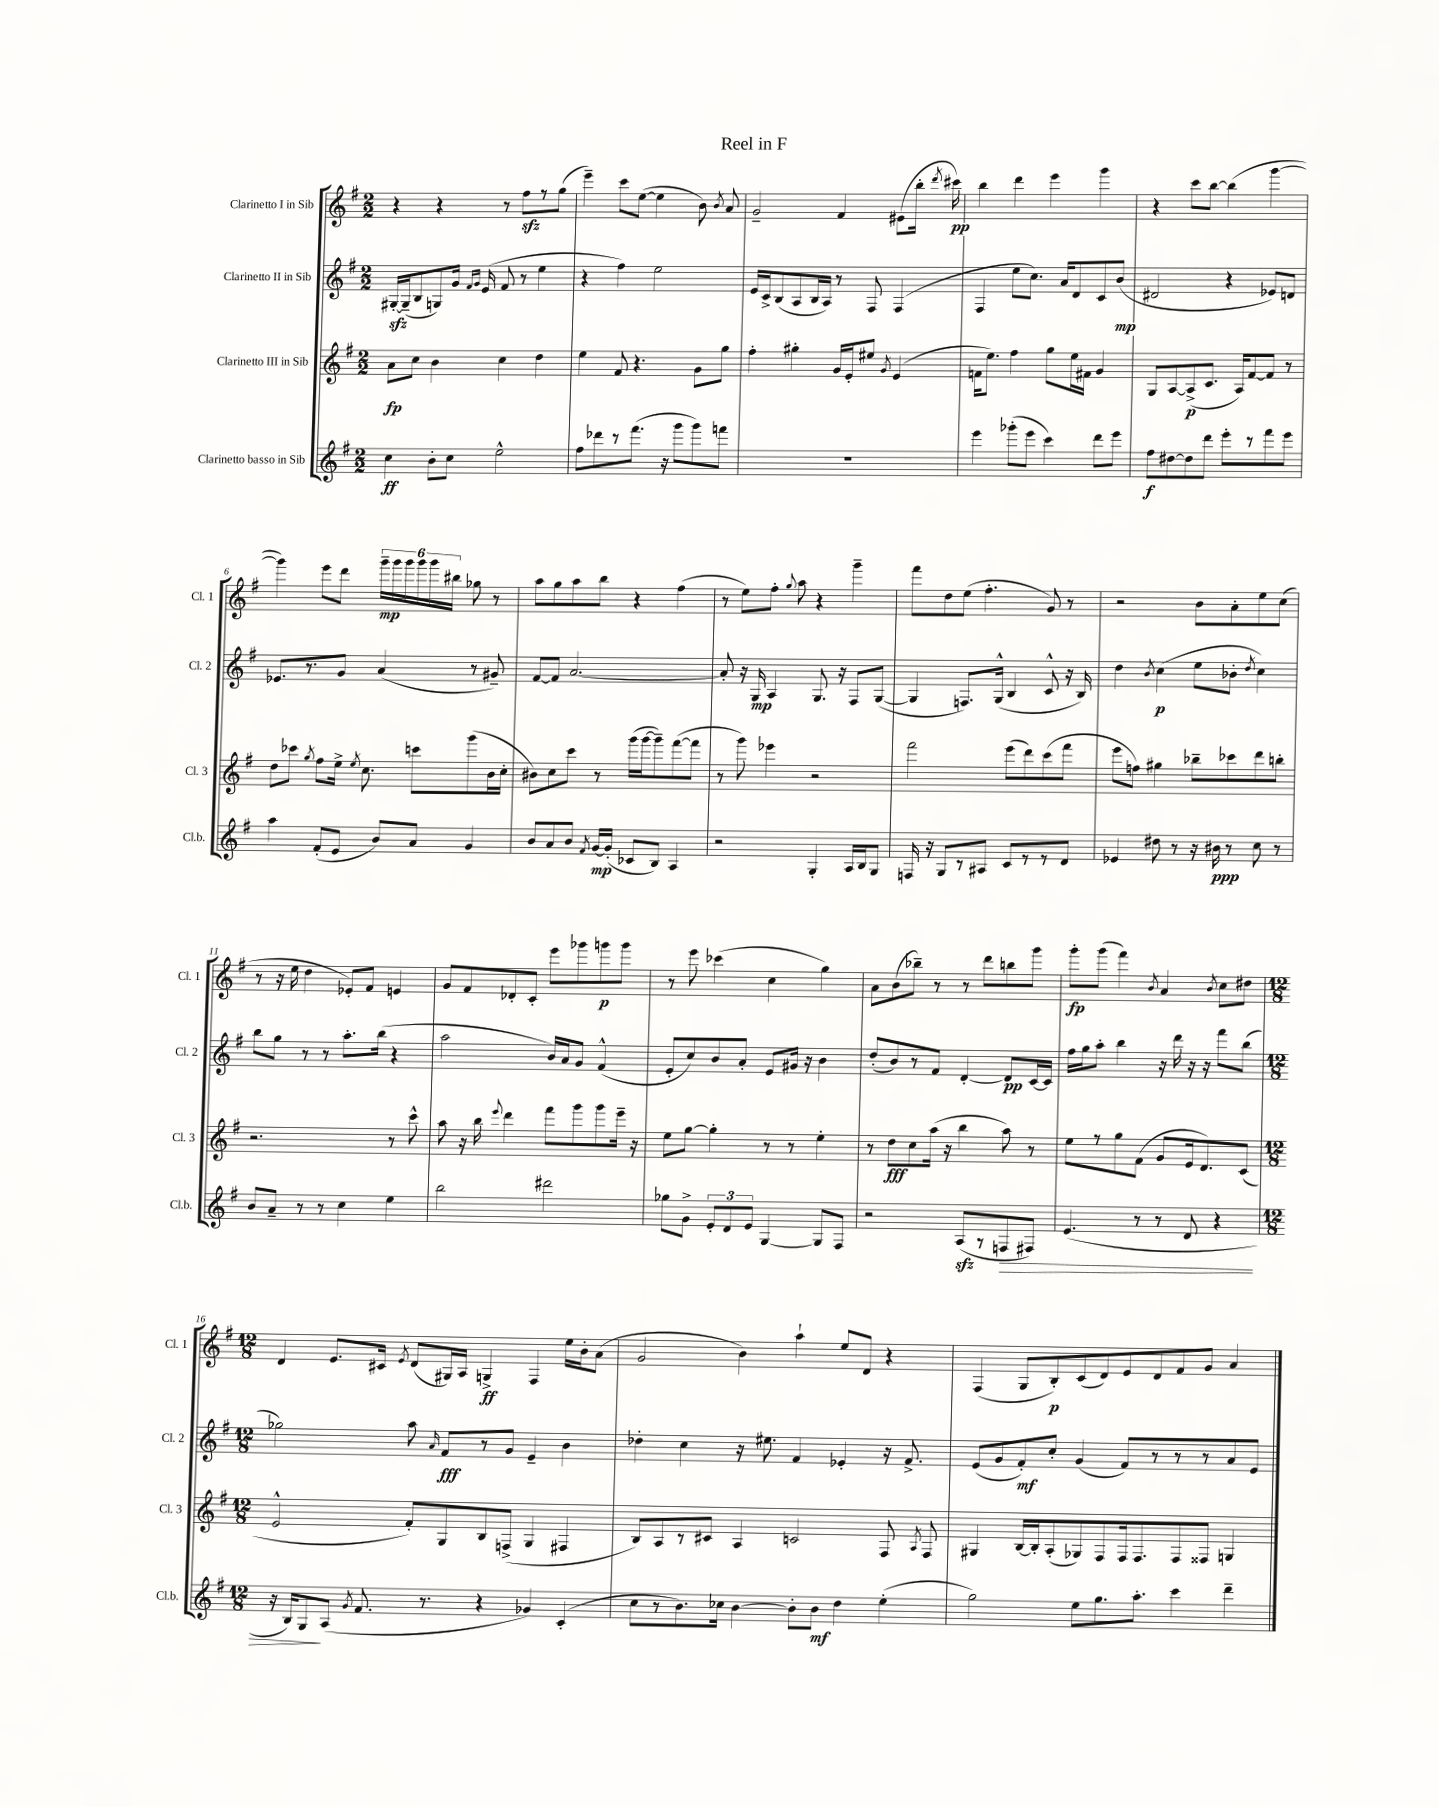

**kern	**kern	**kern	**kern
*staff4	*staff3	*staff2	*staff1
*clefG2	*clefG2	*clefG2	*clefG2
*k[f#]	*k[f#]	*k[f#]	*k[f#]
*M2/2	*M2/2	*M2/2	*M2/2
4cc	8a	[16G#'	4r
.	.	(16G#~]	.
.	8cc	8B	.
8b'	4b	8G)	4r
8cc	.	16g	.
.	.	16qqf#	.
.	.	16qqg	.
.	.	(16e	.
2ee^^	4cc	8f#	8r
.	.	8r	8ff#
.	4dd	4ee	8r
.	.	.	(8gg
=	=	=	=
8ff#	4ee	4r	4eee~)
8ddd-	.	.	.
8r	8f#	4ff#)	8ccc
(8.fff#	4.r	.	([8ee
.	.	2ee	4ee]
16r	.	.	.
8ggg	.	.	.
8ggg)	8g	.	8b)
.	.	.	8qb
8fff	8gg	.	8a
=	=	=	=
1r	4ff#'	16e	2g~
.	.	16c^	.
.	.	(8B	.
.	4gg#'	8A	.
.	.	16B	.
.	.	16A)	.
.	16g	8r	4f#
.	16e'	.	.
.	8ee#	8F#	.
.	8qg	.	.
.	(4e	(4F#	(8e#
.	.	.	16bb'
.	.	.	8qddd
.	.	.	16ccc#)
=	=	=	=
4eee	16f	4F#	4bb
.	8.ee)	.	.
(8ggg-'	4ff#	8ee	4ddd
8eee	.	8.cc)	.
4ccc)	8gg	.	4eee
.	.	16a	.
.	16ee	8d	.
.	16f#	.	.
8ddd	4g	8c	4ggg
8eee	.	(8b	.
=	=	=	=
8ff#	8G	2d#	4r
[8dd#	[8A	.	.
8dd#]	(8A^]	.	8ccc
8ddd	8.c	.	[8bb
8eee'	.	4r	(4bb]
.	16A)	.	.
8r	[8f#	.	.
8fff#	8f#]	8e-)	[4ggg
8eee	8r	8d	.
=	=	=	=
4aa	8dd	8.e-	4ggg])
.	8ccc-	.	.
.	.	8.r	.
.	8qgg	.	.
(8f#'	8ff#	.	8eee
8e	16ee^	8g	8ddd
.	8qee	.	.
.	8.cc	.	.
8b)	.	(4a	24ggg~
.	.	.	24ggg
.	.	.	24ggg
8a	8ccc	.	24ggg
.	.	.	24ggg
.	.	.	24bb#
4g	(8ggg	8r	8gg-
.	16b	8g#~)	8r
.	16cc'	.	.
=	=	=	=
8b	8b#)	[8f#	8aa
8a	8cc	8f#]	8gg
8b	8ccc	[2.a	8aa
8qf#	.	.	.
[16g	8r	.	8bb
(16g']	.	.	.
8c-	(16ggg	.	4r
.	[16ggg	.	.
8B)	8ggg~])	.	.
4A	([8fff#	.	(4ff#
.	8fff#]	.	.
=	=	=	=
2r	8r	8a']	8r
.	8ggg)	16r	8ee)
.	.	16G	.
.	4eee-	4A	8ff#'
.	.	.	8qqgg
.	.	.	8aa
4G'	2r	8.G	4r
.	.	16r	.
16A	.	8F#	4ggg~
16B	.	.	.
8G	.	([8G	.
=	=	=	=
16F	2fff#	4G]	8fff#
16r	.	.	.
8G	.	.	8dd
8r	.	8.F)	(8ee
8A#	.	.	4.ff#'
.	.	(16G^^	.
8c	(8eee	4B	.
8r	8ddd)	.	.
8r	(8ccc	8c^^	8g)
8d	8fff#	16r	8r
.	.	16B)	.
=	=	=	=
4e-	8eee	4dd	2r
.	8ff)	.	.
.	.	8qb	.
8dd#	4gg#	(4cc	.
8r	.	.	.
16r	8bb-~	8ee	8b
16b#	.	.	.
8r	8ccc-	8b-'	8a'
.	.	8qdd	.
8cc	8ddd	4cc)	8ee
8r	8bb'	.	(8cc
=	=	=	=
8b	2.r	8bb	8r
8a~	.	8gg	16r
.	.	.	16ee
8r	.	8r	4dd
8r	.	8r	.
4cc	.	8.aa'	8e-')
.	.	.	8f#
.	.	(16bb	.
4ee	8r	4r	4e
.	8ccc^^	.	.
=	=	=	=
2bb	8aa	2aa	8g
.	16r	.	8f#
.	16bb	.	.
.	8qqeee	.	.
.	4ddd	.	8d-'
.	.	.	8c'
2ddd#	8fff#	16b)	8eee
.	.	16a	.
.	8ggg	8g	8ggg-
.	8ggg	(4f#^^	8ggg
.	16eee~	.	8ggg
.	16r	.	.
=	=	=	=
8gg-	8ee	8e'	8r
8g^	[8gg	8cc)	8eee
12e'	4gg']	8b	(4ccc-
12d	.	.	.
.	.	8a'	.
12e	.	.	.
[4G	8r	8e	4cc
.	8r	16g#	.
.	.	16r	.
8G]	4ee'	4b	4gg)
8F#	.	.	.
=	=	=	=
2r	8r	(8dd'	8a
.	8dd	8b)	(8b
.	8cc	8r	8bb-~)
.	(16aa	8f#	8r
.	16r	.	.
(8A	4bb	[4d'	8r
8r	.	.	8ddd
8F	8aa)	8d]	8bb
8F#)	8r	[16c	8ggg
.	.	16c]	.
=	=	=	=
(4.e	8ee	16ff#	8ggg'
.	.	16gg	.
.	8r	8aa'	(8ggg
.	8gg	4bb	4fff#)
8r	(8f#	.	.
.	.	.	8qb
8r	8g	16r	4a
.	.	16ddd	.
8d	16e	16r	.
.	8.d)	16r	.
.	.	.	8qb
4r	.	8fff#	8cc
.	(8c	(8bb	8dd#
=	=	=	=
*M12/8	*M12/8	*M12/8	*M12/8
16r	2e^^	2gg-)	4d
16B)	.	.	.
8G	.	.	.
(8A	.	.	8.e
8qg	.	.	.
8.f#	.	.	.
.	.	.	16c#
.	.	.	8qe
.	8f#')	8aa	(8d
8.r	.	.	.
.	.	16qqa	.
.	8G	8f#	16G#)
.	.	.	16A
4r	8B	8r	4G^
.	(8F^	8g	.
4g-)	4G	4e~	4F#
(4c'	4F#	4b	16ee
.	.	.	16b'
.	.	.	(8a
=	=	=	=
8cc	8B)	4dd-'	2g
8r	8A	.	.
8.b)	8r	4cc	.
.	8c#	.	.
16cc-	.	.	.
[4b	4A	16r	4b)
.	.	8.ee#	.
8b']	2c	4f#	4aa`
8b	.	.	.
4dd	.	4e-'	8ee
.	.	.	8d
(4ee'	8F#	16r	4r
.	.	8.f#^	.
.	8qA	.	.
.	8F#	.	.
=	=	=	=
2gg)	4G#	(8e	(4F#
.	.	8g	.
.	[16B	8f#')	8G
.	16B']	.	.
.	(8A'	8cc'	8B')
8ee	8G-)	(4g	(8c
8.gg	8F#	.	8d)
.	16F#	8f#)	8e
8.aa'	8.F#	.	.
.	.	8r	8d
4ccc	8F#	8r	8f#
.	8F##	8r	8g
4ddd~	4G	8a	4a
.	.	8e	.
==	==	==	==
*-	*-	*-	*-
